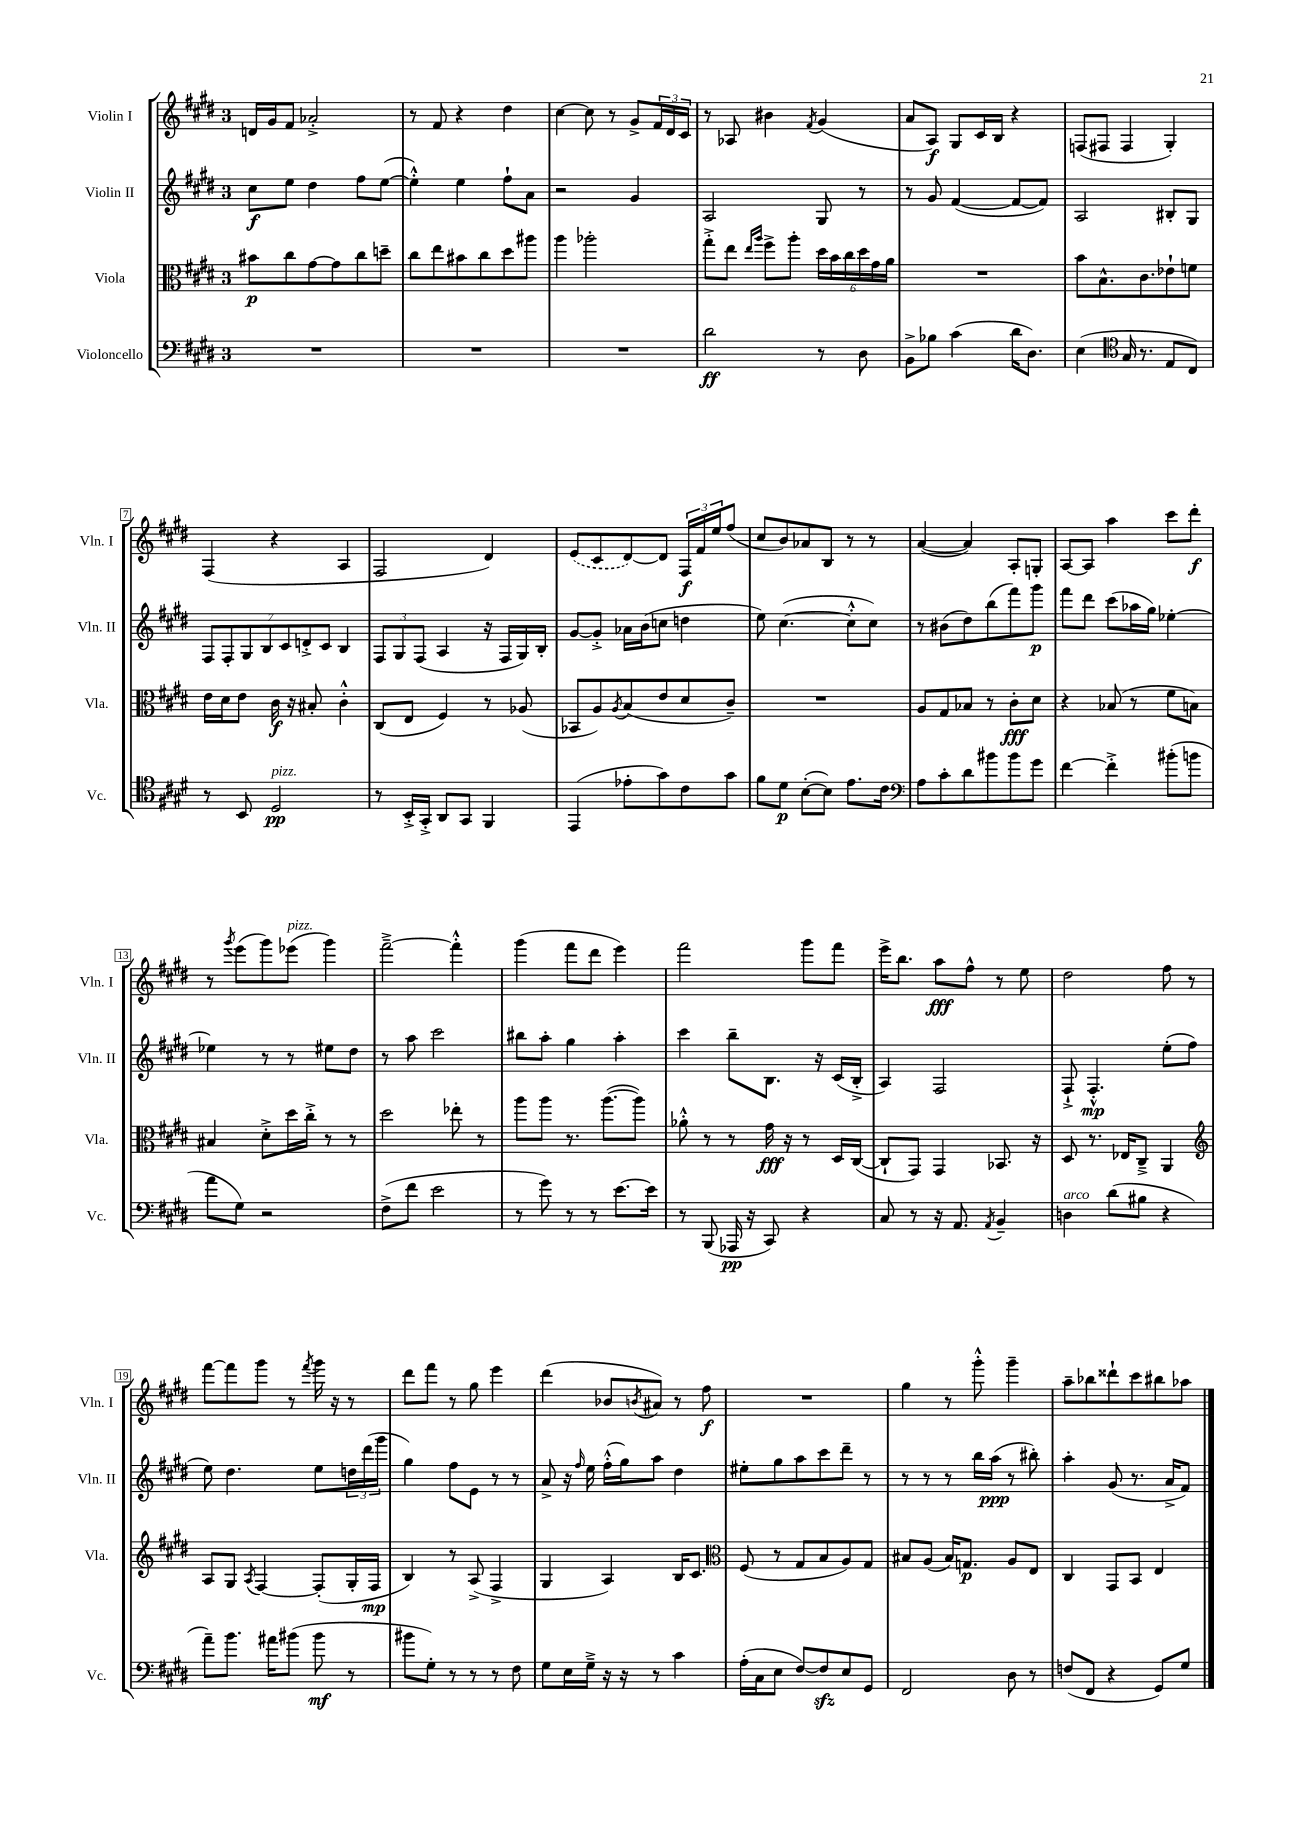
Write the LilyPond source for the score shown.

<<
\new StaffGroup <<
\new Staff = "s0" \with { instrumentName = "Violin I" shortInstrumentName = "Vln. I" } {
    \clef treble \key e \major \once \override Staff.TimeSignature.style = #'single-digit \time 3/4
    d'16 gis'16 fis'8 aes'2-.-> |
    r8 fis'8 r4 dis''4 |
    cis''4~ cis''8 r8 gis'8-> \tuplet 3/2 { fis'16 dis'16 cis'16 } |
    r8 aes8 bis'4 \acciaccatura { fis'8 } gis'4( |
    a'8 a8\f) gis8 cis'16 b16 r4 |
    f8( fis8 fis4 gis4-.) |
    fis4( r4 a4 |
    fis2 dis'4) |
    \once \slurDashed e'8( cis'8 dis'8~) dis'8 \tuplet 3/2 { fis16\f fis'16 e''16 } fis''8( |
    cis''8 b'8) aes'8 b8 r8 r8 |
    a'4~( a'4) a8-. g8-. |
    a8~ a8 a''4 cis'''8 dis'''8-.\f |
    r8 \acciaccatura { gis'''8 } e'''8( gis'''8) ees'''8^\markup { \italic "pizz." }( gis'''4) |
    fis'''2~---> fis'''4-.-^ |
    gis'''4( fis'''8 dis'''8 e'''4) |
    fis'''2 gis'''8 fis'''8 |
    e'''16-> b''8. a''8\fff fis''8-^ r8 e''8 |
    dis''2 fis''8 r8 |
    fis'''8~ fis'''8 gis'''8 r8 \acciaccatura { fis'''8 } gis'''16 r16 r8 |
    dis'''8 fis'''8 r8 gis''8 e'''4 |
    dis'''4( bes'8 \acciaccatura { b'8 } ais'8) r8 fis''8\f |
    R2. |
    gis''4 r8 gis'''8-.-^ gis'''4-- |
    a''8-- bes''8 disis'''8-! cis'''8 bis''8 aes''8 \bar "|." |
}
\new Staff = "s1" \with { instrumentName = "Violin II" shortInstrumentName = "Vln. II" } {
    \clef treble \key e \major \once \override Staff.TimeSignature.style = #'single-digit \time 3/4
    cis''8\f e''8 dis''4 fis''8 e''8~( |
    e''4-.-^) e''4 fis''8-! a'8 |
    r2 gis'4 |
    a2 gis8 r8 |
    r8 gis'8 fis'4~( fis'8~ fis'8) |
    a2 bis8-. gis8 |
    \tuplet 7/4 { fis8 fis8-. gis8 b8 cis'8 d'8-.-> cis'8 } b4 |
    \tuplet 3/2 { fis8 gis8 fis8( } a4 r16 fis16 gis16) b16-. |
    gis'8~ gis'8-.-> aes'16 b'16( c''8 d''4 |
    e''8) cis''4.~( cis''8-.-^ cis''8) |
    r8 bis'8( dis''8) b''8( fis'''8) gis'''8\p |
    fis'''8 dis'''8 cis'''8( aes''16 gis''16) ees''4~-. |
    ees''4 r8 r8 eis''8 dis''8 |
    r8 a''8 cis'''2 |
    bis''8 a''8-. gis''4 a''4-. |
    cis'''4 b''8-- b8. r16 cis'16( b16-.-> |
    a4) fis2 |
    fis8-!-> fis4.-.-^\mp e''8-.( fis''8 |
    e''8) dis''4. e''8 \tuplet 3/2 { d''16 dis'''16( gis'''16 } |
    gis''4) fis''8 e'8 r8 r8 |
    a'8-> r16 \grace { fis''16 } e''16 fis''16-.-^( gis''16) a''8 dis''4 |
    eis''8-. gis''8 a''8 cis'''8 dis'''8-- r8 |
    r8 r8 r8 b''16 a''16\ppp( r8 bis''8-.) |
    a''4-. gis'8( r8. a'16-> fis'8) \bar "|." |
}
\new Staff = "s2" \with { instrumentName = "Viola" shortInstrumentName = "Vla." } {
    \clef alto \key e \major \once \override Staff.TimeSignature.style = #'single-digit \time 3/4
    bis'8\p cis''8 gis'8~ gis'8 cis''8 d''8-- |
    cis''8 e''8 bis'8 cis''8 dis''8 ais''8 |
    a''4 aes''2-. |
    gis''8-.-> e''8 \grace { e''16 a''16 } fis''8-> a''8-. \tuplet 6/4 { dis''16 b'16 cis''16 dis''16 gis'16 a'16 } |
    R2. |
    b'8 b8.-^ cis'8. ees'8-! f'8 |
    e'16 dis'16 e'8 cis'16\f r16 bis8-. cis'4-.-^ |
    cis8( e8 fis4) r8 aes8( |
    bes,8 a8) \acciaccatura { a8 } b8( e'8 dis'8 cis'8--) |
    R2. |
    a8 gis8 bes8 r8 cis'8-.\fff dis'8 |
    r4 bes8( r8 fis'8 b8) |
    bis4 dis'8-.-> dis''16 cis''16-.-> r8 r8 |
    dis''2 ees''8-. r8 |
    a''8 a''8 r8. a''8.~( a''8) |
    aes'8-.-^ r8 r8 gis'16\fff r16 r8 dis16 cis16~( |
    cis8-! gis,8) gis,4 bes,8. r16 |
    dis8 r8. ees16 cis8---> a,4 |
    \clef treble a8 gis8 \acciaccatura { a8 } fis4~ fis8-.( gis16-. fis16\mp |
    b4) r8 a8->( fis4-> |
    gis4 a4) b16 cis'8. |
    \clef alto fis8( r8 gis8 b8 a8) gis8 |
    bis8 a8( bis16) g8.\p a8 e8 |
    cis4 gis,8 b,8 e4 \bar "|." |
}
\new Staff = "s3" \with { instrumentName = "Violoncello" shortInstrumentName = "Vc." } {
    \clef bass \key e \major \once \override Staff.TimeSignature.style = #'single-digit \time 3/4
    R2. |
    R2. |
    R2. |
    dis'2\ff r8 dis8 |
    b,8-> bes8 cis'4( dis'16 dis8.) |
    e4( \clef tenor gis16 r8. e8 cis8) |
    r8 b,8 dis2\pp^\markup { \italic "pizz." } |
    r8 b,16-.-> gis,16-.-> a,8 gis,8 fis,4 |
    e,4( ees'8-. gis'8) cis'8 gis'8 |
    fis'8 dis'8\p b8~-.( b8) e'8. cis'16 |
    \clef bass a8 cis'8-. dis'8 bis'8 bis'8 gis'8 |
    fis'4~ fis'4-.-> bis'8-.( b'8 |
    a'8 gis8) r2 |
    fis8->( fis'8 e'2 |
    r8 gis'8) r8 r8 e'8.~ e'16 |
    r8 b,,8( aes,,16\pp r16 cis,8) r4 |
    cis8 r8 r16 a,8. \acciaccatura { a,8 } b,4-- |
    d4^\markup { \italic "arco" } dis'8( bis8 r4 |
    a'8--) b'8. ais'16 bis'8( bis'8\mf r8 |
    bis'8 gis8-.) r8 r8 r8 fis8 |
    gis8 e16 gis16---> r16 r16 r8 cis'4 |
    a16-.( cis16 e8 fis8~) fis8\sfz e8 gis,8 |
    fis,2 dis8 r8 |
    f8( fis,8 r4 gis,8) gis8 \bar "|." |
}
>>
>>
\layout { \context { \Score \override BarNumber.stencil = #(make-stencil-boxer 0.1 0.3 ly:text-interface::print) } }
